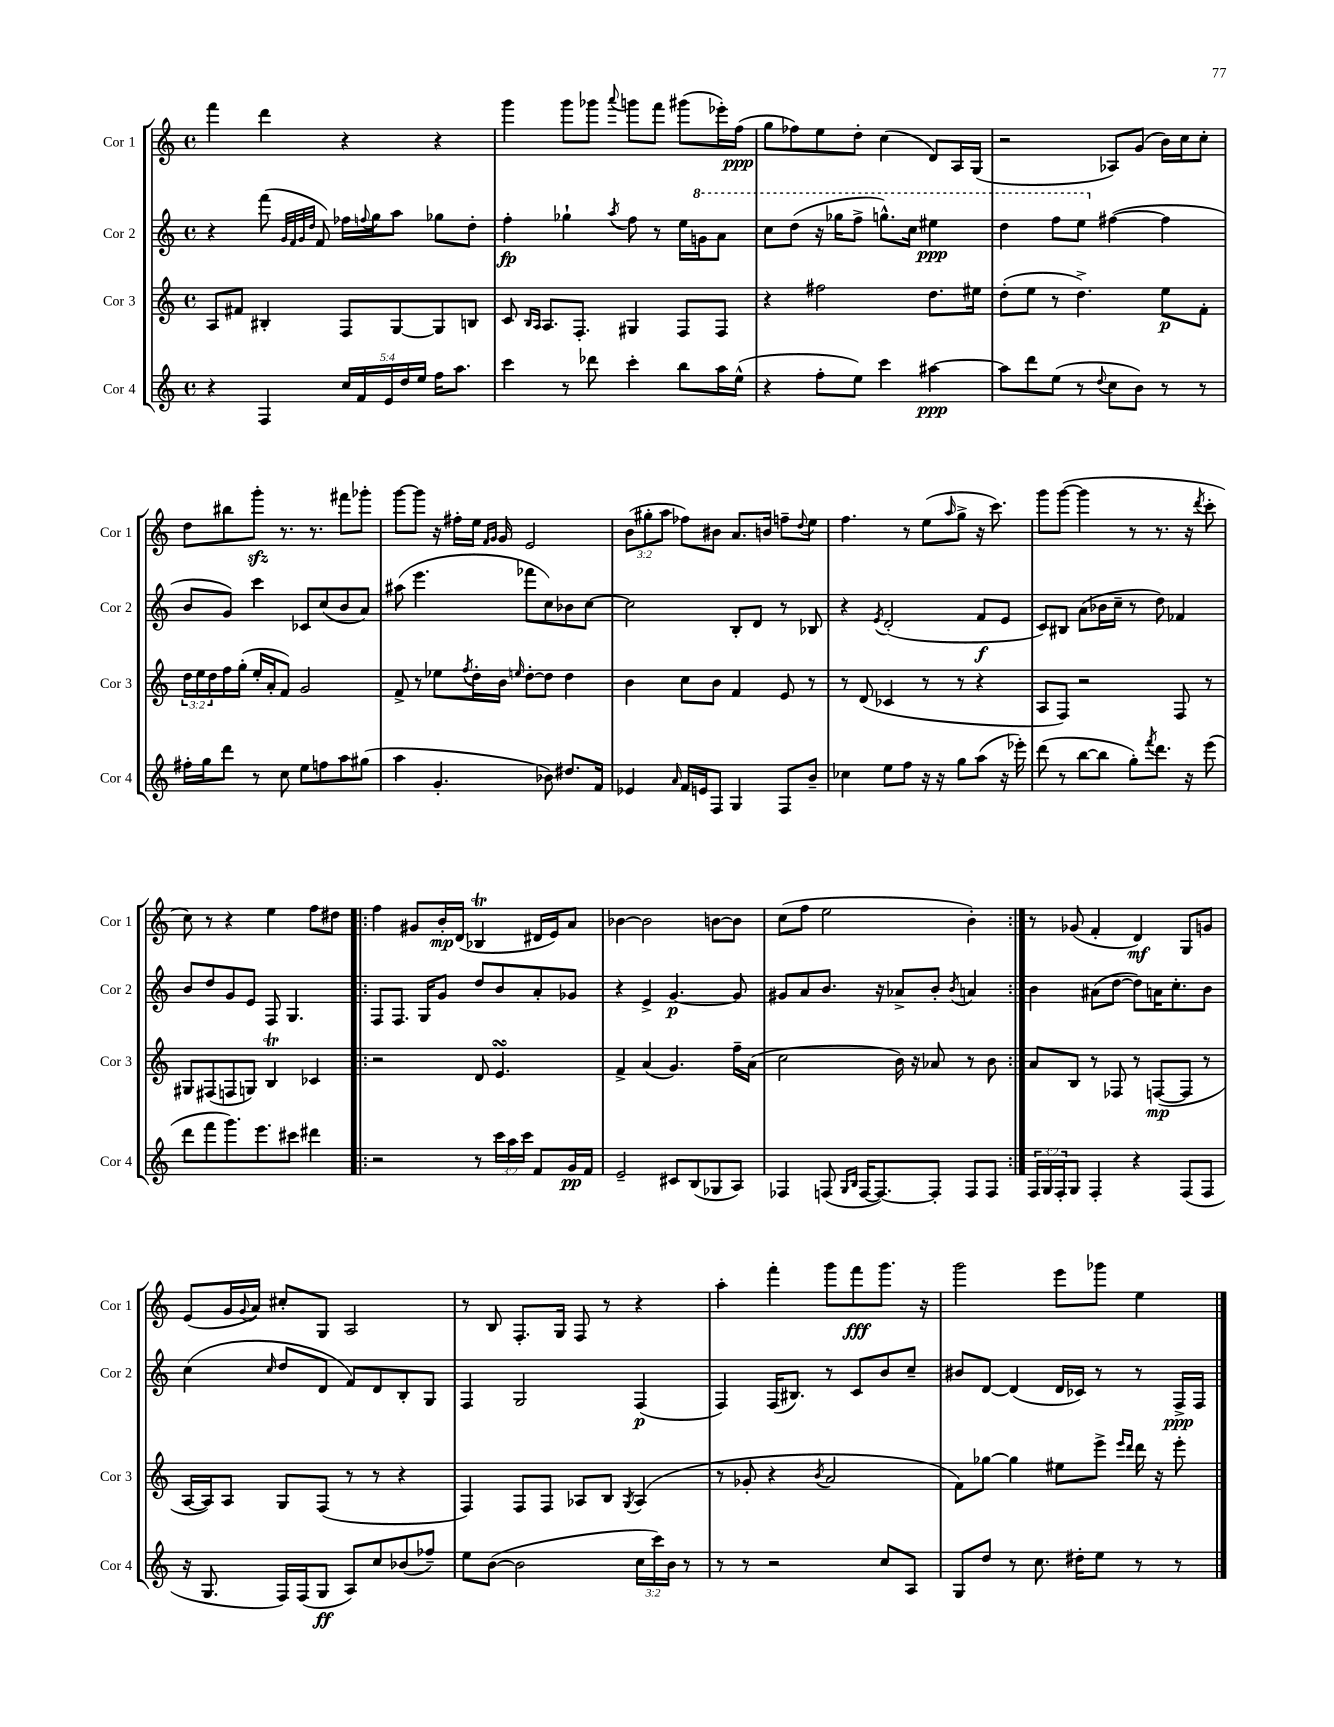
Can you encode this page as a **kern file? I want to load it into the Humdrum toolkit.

**kern	**kern	**kern	**kern
*staff4	*staff3	*staff2	*staff1
*clefG2	*clefG2	*clefG2	*clefG2
*k[]	*k[]	*k[]	*k[]
*M4/4	*M4/4	*M4/4	*M4/4
*met(c)	*met(c)	*met(c)	*met(c)
4r	8A	4r	4fff
.	8f#	.	.
4F	4B#'	(8fff	4ddd
.	.	32qqg	.
.	.	32qqf	.
.	.	32qqg	.
.	.	32qqdd	.
.	.	8f)	.
20cc	8F	16ff-	4r
20f	.	.	.
.	.	8qqff	.
.	.	16gg	.
20e	.	.	.
.	[8G	8aa	.
20dd	.	.	.
20ee	.	.	.
16ff	8G]	8gg-	4r
8.aa	.	.	.
.	8B	8dd'	.
=	=	=	=
4ccc	8c	4ff'	4ggg
.	16qqB	.	.
.	16qqA	.	.
.	8.A	.	.
8r	.	4gg-`	8ggg
.	8.F'	.	.
8ddd-	.	.	8ggg-
.	.	8qaa	8qqaaa
4ccc'	4G#	8ff	8ggg
.	.	8r	8fff
8bb	8F	16ee	(8ggg#
.	.	16gg	.
16aa	8F	8aa	16eee-')
(16ee^^	.	.	(16ff
=	=	=	=
4r	4r	8ccc	8gg
.	.	(8ddd	8ff-)
8ff'	2ff#	16r	8ee
.	.	16ggg-	.
8ee)	.	8fff^	8dd'
4ccc	.	8.ggg^^)	(4cc
.	.	16ccc	.
[4aa#	8.dd	4eee#	8d)
.	.	.	16A
.	16ee#	.	(16G
=	=	=	=
8aa#]	(8dd'	4ddd	2r
8ddd	8ee	.	.
(8ee	8r	8fff	.
8r	4.dd^)	8eee	.
8qqdd	.	.	.
8cc	.	([4ff#	8A-)
8b)	.	.	(8g
8r	8ee	4ff#]	16b)
.	.	.	16cc
8r	8f'	.	8cc'
=	=	=	=
16ff#'	24dd	8b	8dd
.	24ee	.	.
16gg	.	.	.
.	24dd	.	.
8ddd	16ff	8g)	8bb#
.	(16gg'	.	.
8r	16ee'	4ccc	8ggg'
.	16a'	.	.
8cc	8f)	.	8.r
8ee	2g	8c-	.
.	.	.	8.r
8ff	.	(8cc	.
8aa	.	8b	8fff#
(8gg#	.	8a)	8ggg-'
=	=	=	=
4aa	8f^	(8aa#	[8ggg
.	8r	4.eee	8ggg]
4.g'	8ee-	.	16r
.	.	.	16ff#'
.	8qff	.	.
.	16dd'	.	16ee
.	.	.	16qqf
.	.	.	16qqg
.	16b	.	16g
.	16qqee	.	.
.	[8dd'	8fff-	2e
8b-)	8dd]	8cc)	.
8.dd#	4dd	8b-	.
.	.	[8cc	.
16f	.	.	.
=	=	=	=
4e-	4b	2cc]	(12b
.	.	.	12gg#'
.	.	.	12aa
16qqa	.	.	.
16f	8cc	.	8ff-)
16e	.	.	.
8F	8b	.	8b#
4G	4f	8B'	8.a
.	.	8d	.
.	.	.	16b
8F	8e	8r	8ff~
.	.	.	8qqdd
8b~	8r	8B-	8ee
=	=	=	=
4cc-	8r	4r	4.ff
.	(8d	.	.
.	.	8qe	.
8ee	4c-	(2d'	.
8ff	.	.	8r
16r	8r	.	(8ee
16r	.	.	.
.	.	.	16qqaa
8gg	8r	.	8gg^
(8aa	4r	8f	16r
.	.	.	8.ccc)
16r	.	8e	.
16eee-')	.	.	.
=	=	=	=
(8ddd	8A	8c)	8ggg
8r	8F)	8B#	([8ggg
[8bb	2r	(8a	4ggg]
8bb]	.	16b-	.
.	.	16cc~	.
8gg')	.	8r	8r
8qfff	.	.	.
8.ddd	.	8dd)	8.r
.	8F	4f-	.
16r	.	.	16r
.	.	.	8qddd
(8eee	8r	.	8ccc'
=	=	=	=
8ddd	8G#	8b	8cc)
8fff	(8F#	8dd	8r
8.ggg)	8F	8g	4r
.	8G)	8e	.
8.eee	.	.	.
.	4B	8F	4ee
8ccc#	.	4.G	.
4ddd#	4c-	.	8ff
.	.	.	8dd#
=!|:	=!|:	=!|:	=!|:
2r	2r	8F	4ff
.	.	8.F	.
.	.	.	8g#
.	.	16G	.
.	.	8g	16b'
.	.	.	(16d
8r	8d	8dd	4B-
24ccc	4.e	8b	.
24aa	.	.	.
24ccc	.	.	.
8f	.	8a'	16d#
.	.	.	16e)
16g	.	8g-	8a
16f	.	.	.
=	=	=	=
2e~	4f^	4r	[4b-
.	(4a	4e^	2b-]
8c#	4.g)	[4.g	.
(8B	.	.	.
8G-	.	.	[8b
8A)	16ff~	8g]	8b]
.	(16a	.	.
=	=	=	=
4F-	2cc	8g#	(8cc
.	.	8a	8ff
(8F	.	8.b	2ee
16qqG	.	.	.
16qqB	.	.	.
[16F	.	.	.
8.F_)	.	16r	.
.	16b)	8a-^	.
.	16r	.	.
8F']	8a-	8b'	.
.	.	8qb	.
8F	8r	4a	4b')
8F	8b	.	.
=:|!	=:|!	=:|!	=:|!
24F	8a	4b	8r
24G	.	.	.
24F'	.	.	.
8G	8B	.	(8g-
4F'	8r	(8a#	4f'
.	8F-	[8dd	.
4r	8r	8dd])	4d)
.	([8F	16a	.
.	.	8.cc'	.
(8F	8F]	.	8G
8F	8r	8b	8g
=	=	=	=
16r	[16A	(4cc	(8e
8.G	16A])	.	.
.	8A	.	16g
.	.	.	8qqg
.	.	.	16a)
.	.	16qqcc	.
16F)	8G	8dd	8cc#'
(16F	.	.	.
8G	(8F	8d	8G
8A)	8r	8f)	2A
8cc	8r	8d	.
(8b-	4r	8B'	.
8ff-~)	.	8G	.
=	=	=	=
8ee	4F)	4F	8r
([8b	.	.	8B
2b]	8F	2G	8.F'
.	8F	.	.
.	.	.	16G
.	8A-	.	8F
.	8B	.	8r
.	8qG	.	.
24cc	(4A-	(4F	4r
24ccc)	.	.	.
24b	.	.	.
8r	.	.	.
=	=	=	=
8r	8r	4F)	4aa'
8r	8g-'	.	.
2r	4r	(16F	4fff'
.	.	8.B#)	.
.	8qb	.	.
.	2a	8r	8ggg
.	.	8c	8fff
8cc	.	8b	8.ggg
8A	.	8cc~	.
.	.	.	16r
=	=	=	=
8G	8f)	8b#	2ggg
8dd	[8gg-	[8d	.
8r	4gg-]	(4d]	.
8.cc	.	.	.
.	8ee#	16d	8eee
16dd#'	.	16c-)	.
8ee	8eee^	8r	8ggg-
.	16qqeee	.	.
.	16qqddd	.	.
8r	16ddd	8r	4ee
.	16r	.	.
8r	8eee'	16F^	.
.	.	16F	.
==	==	==	==
*-	*-	*-	*-
